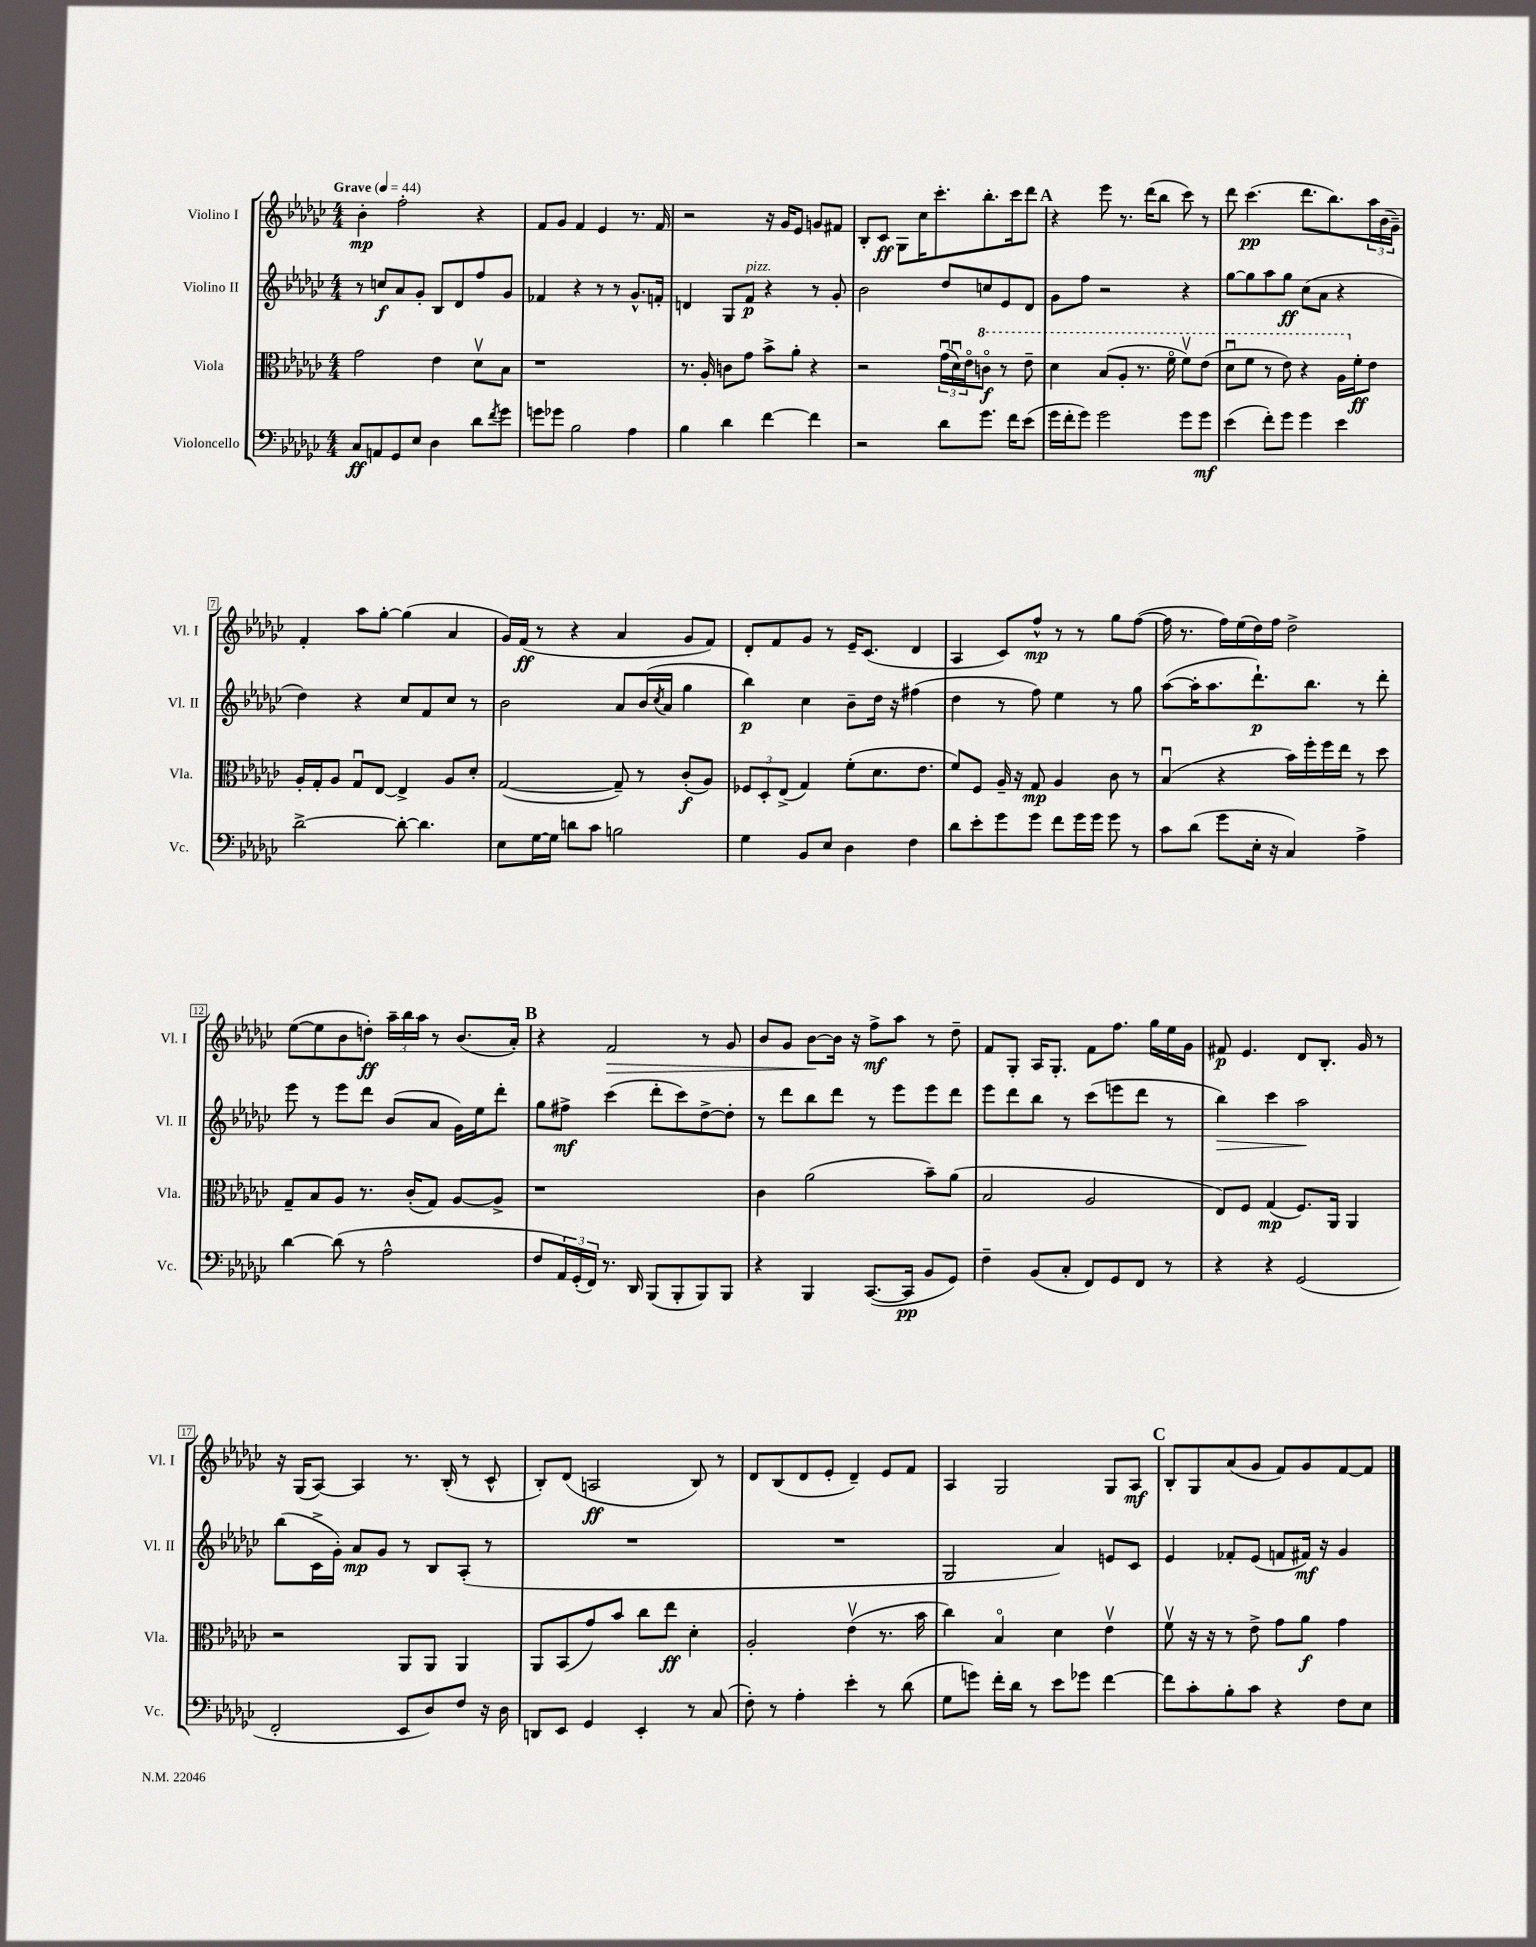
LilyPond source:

<<
\new StaffGroup <<
\new Staff = "s0" \with { instrumentName = "Violino I" shortInstrumentName = "Vl. I" } {
    \clef treble \key ges \major \numericTimeSignature \time 4/4 \tempo "Grave" 4 = 44
    bes'4-.\mp f''2-. r4 |
    f'8 ges'8 f'4 ees'4 r8. f'16 |
    r2 r16 ges'16 ees'8 g'8 fis'8 |
    bes8-. ces'8\ff ges8 ces''16 ces'''8.-. bes''8.-. ces'''16 des'''8 |
    \mark \markup { \bold "A" } r4 ees'''8 r8. des'''16( bes''8 ces'''8) r8 |
    des'''8 ces'''4.\pp( des'''8. bes''8.) \tuplet 3/2 { aes''16 bes'16( ges'16--) } |
    f'4-. aes''8 ges''8~-. ges''4( aes'4 |
    ges'16) f'16\ff( r8 r4 aes'4 ges'8 f'8) |
    des'8-. f'8 ges'8 r8 ees'16-- ces'8.( des'4 |
    aes4 ces'8) f''8-^\mp r8 r8 ges''8 f''8~( |
    f''16 r8. f''16) ees''16( des''16) f''16 des''2-> |
    ees''8~( ees''8 bes'8 d''8-.\ff) \tuplet 3/2 { aes''16-- bes''16 aes''16 } r8 bes'8.( aes'16-.) |
    \mark \markup { \bold "B" } r4 f'2\> r8 ges'8 |
    bes'8 ges'8 bes'8~\! bes'16 r16 f''8->\mf aes''8 r8 des''8-- |
    f'8 ges8-. aes16 ges8.-. f'8 f''8. ges''16 ees''16 ges'16 |
    fis'8\p ees'4. des'8 bes8.-. ges'16 r8 |
    r16 ges16( aes8~) aes4 r8. bes16-.( r8 ces'8-^ |
    bes8-.) des'8( a2\ff bes8) r8 |
    des'8 bes8( des'8 ees'8-. des'4--) ees'8 f'8 |
    aes4 ges2 ges8 aes8\mf |
    \mark \markup { \bold "C" } bes8-. ges8 aes'8( ges'8 f'8) ges'8 f'8~ f'8 \bar "|." |
}
\new Staff = "s1" \with { instrumentName = "Violino II" shortInstrumentName = "Vl. II" } {
    \clef treble \key ges \major \numericTimeSignature \time 4/4
    r8 c''8\f aes'8 ges'8-. bes8 des'8 f''8 ges'8 |
    fes'4 r4 r8 r8 ges'8.-^ f'16-. |
    d'4 ges8 f'8\p^\markup { \italic "pizz." } r4 r8 ges'8-. |
    bes'2 des''8 c''8 ees'8 des'8 |
    \mark \markup { \bold "A" } ges'8 f''8 r2 r4 |
    ges''8~ ges''8 aes''8 ges''8\ff ces''8( aes'8 r4 |
    des''4) r4 ces''8 f'8 ces''8 r8 |
    bes'2 aes'8 bes'16( \acciaccatura { ces''8 } aes'16 ges''4 |
    bes''4\p) ces''4 bes'8-- des''16 r16 fis''4( |
    des''4 r8 f''8) ees''4 r8 ges''8 |
    aes''8~( aes''16-. aes''8. des'''8.-!\p) bes''8. r8 des'''8-. |
    ees'''8 r8 ees'''8 des'''8 bes'8( aes'8 ges'16) ees''16 des'''8-. |
    \mark \markup { \bold "B" } ges''8 fis''8->\mf ces'''4( des'''8-. ces'''8) des''8~-> des''8-. |
    r8 des'''8 bes''8 des'''8 r8 ees'''8 ees'''8 des'''8 |
    ees'''8 des'''8 bes''8 r8 ces'''8( e'''8 des'''8 r8 |
    bes''4\>) ces'''4 aes''2\! |
    bes''8( ces'16-> ges'16-.) aes'8\mp ges'8 r8 bes8 aes8-.( r8 |
    R1 |
    R1 |
    ges2 aes'4) e'8 ces'8 |
    \mark \markup { \bold "C" } ees'4 fes'8-. ees'8( f'8 fis'16\mf) r16 ges'4 \bar "|." |
}
\new Staff = "s2" \with { instrumentName = "Viola" shortInstrumentName = "Vla." } {
    \clef alto \key ges \major \numericTimeSignature \time 4/4
    ges'2 ees'4 des'8\upbow bes8 |
    r1 |
    r8. aes16-. c'8 ges'8 bes'8-> aes'8-. r4 |
    r2 \tuplet 3/2 { ges'16\downbow( des'16\downbow) ees'16\flageolet } \ottava #1 c''8\flageolet\f r8 ees''8-- |
    \mark \markup { \bold "A" } des''4 bes'8( aes'8-. r8. f''16\flageolet f''8\upbow) ees''8( |
    des''8\downbow f''8 r8 ees''8) r4 aes'16 \ottava #0 f'16-.\ff ees'8 |
    aes16-. ges16-. aes8 ges8\downbow ees8~ ees4-> aes8 des'8-. |
    ges2~( ges8--) r8 ces'8-.\f( aes8) |
    \tuplet 3/2 { fes8 des8-. ees8->( } ges4) f'8-.( des'8. ees'8. |
    f'8) f8 aes16-- r16 ges8\mp aes4 ces'8 r8 |
    bes4\downbow( r4 bes'16) f''16-. f''16 ees''16 r8 des''8 |
    ges8-- bes8 aes8 r8. ces'16-.( ges8) aes8~ aes8-> |
    \mark \markup { \bold "B" } r1 |
    ces'4 aes'2( bes'8--) aes'8( |
    bes2 aes2 |
    ees8) f8 ges4\mp( f8.) aes,16 aes,4 |
    r2 aes,8 aes,8 aes,4 |
    aes,8 bes,8( ges'8) bes'8 ces''8 ees''8\ff des'4-. |
    aes2-. ees'4\upbow( r8. bes'16 |
    ces''4) bes4\flageolet des'4 ees'4\upbow |
    \mark \markup { \bold "C" } f'8\upbow r16 r16 r8 ees'8-> ges'8 aes'8\f ges'4 \bar "|." |
}
\new Staff = "s3" \with { instrumentName = "Violoncello" shortInstrumentName = "Vc." } {
    \clef bass \key ges \major \numericTimeSignature \time 4/4
    ces8\ff a,8 ges,8 ees8 des4 des'8 \acciaccatura { f'8 } ges'8 |
    g'8 ges'8 bes2 aes4 |
    bes4 des'4 f'4~ f'4 |
    r2 des'8 ges'8. f'16 ees'8( |
    \mark \markup { \bold "A" } ges'16 f'16-. ges'8) ges'2 ges'8 ges'8\mf |
    ees'4( f'8-.) ges'8 ges'4 ees'4 |
    des'2~-> des'8~-. des'4. |
    ees8 ges16~ ges16 d'8 ces'8 b2 |
    ges4 bes,8 ees8 des4 f4 |
    des'8 ees'8-. ges'8 ges'8 f'8 ges'16 ges'16 ges'8 r8 |
    ces'8 des'8( ges'8 ees16-. r16 ces4) aes4-> |
    des'4~ des'8( r8 aes2-^ |
    \mark \markup { \bold "B" } f8 \tuplet 3/2 { aes,16) ges,16-.( f,16) } r8. des,16 bes,,8( bes,,8-. bes,,8) bes,,8 |
    r4 bes,,4 ces,8.~( ces,16\pp bes,8 ges,8) |
    f4-- bes,8( ces8-. f,8) ges,8 f,8 r8 |
    r4 r4 ges,2( |
    f,2-. ees,8 des8) f8 r16 des16 |
    d,8 ees,8 ges,4 ees,4-. r8 ces8( |
    f8-.) r8 aes4-. ees'4-. r8 des'8( |
    ges8 g'8) f'16-. des'16 r8 ees'8 ges'8 f'4~ |
    \mark \markup { \bold "C" } f'8 ces'8-. bes8-. ces'8 r4 f8 ees8 \bar "|." |
}
>>
>>
\layout { \context { \Score \override BarNumber.stencil = #(make-stencil-boxer 0.1 0.3 ly:text-interface::print) } }
